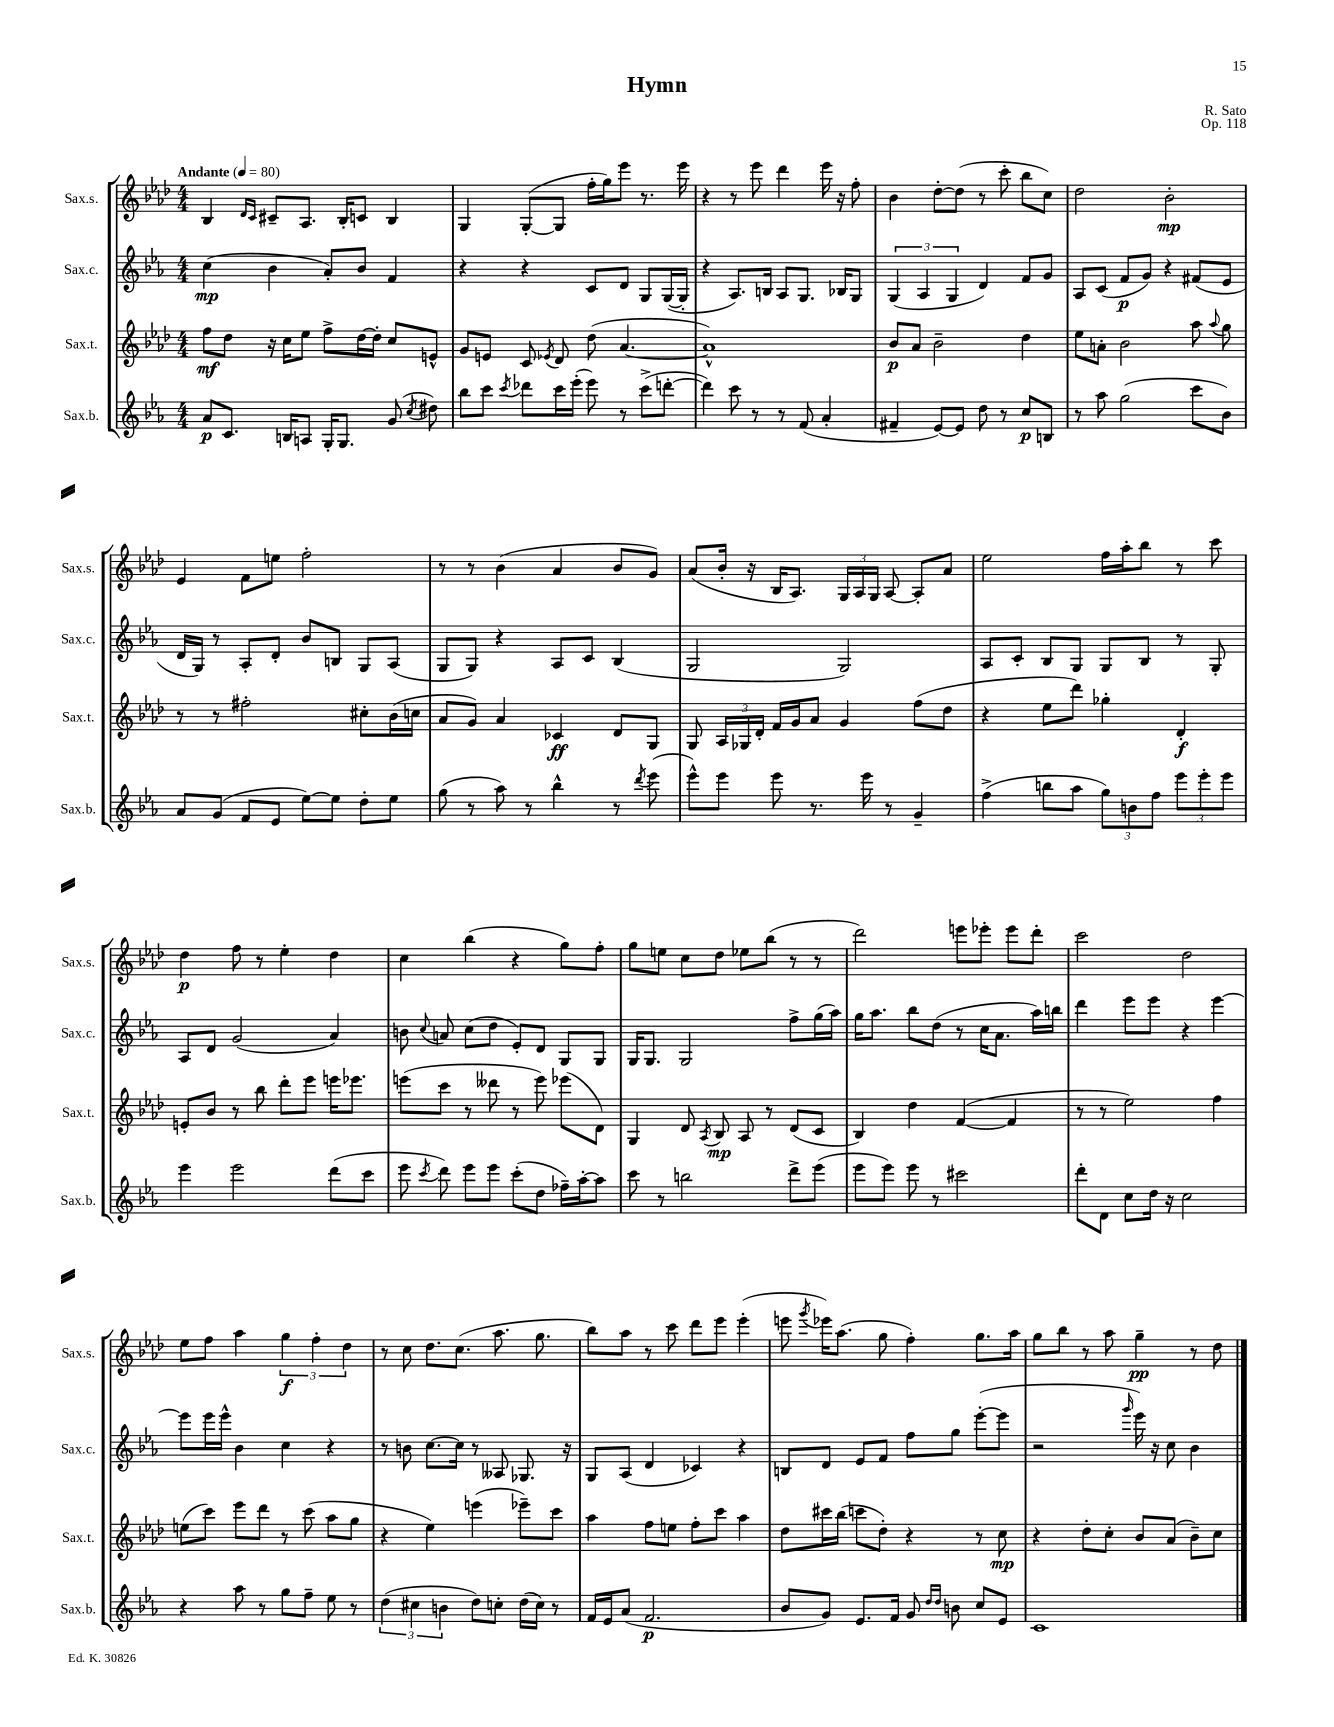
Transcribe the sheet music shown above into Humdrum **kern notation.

**kern	**kern	**kern	**kern
*staff4	*staff3	*staff2	*staff1
*clefG2	*clefG2	*clefG2	*clefG2
*k[b-e-a-]	*k[b-e-a-d-]	*k[b-e-a-]	*k[b-e-a-d-]
*M4/4	*M4/4	*M4/4	*M4/4
*MM80	*MM80	*MM80	*MM80
8a-/L	8ff\L	(4cc\	4B-/
8.c/J	8dd-\J	.	.
.	.	.	16qqd-/LL
.	.	.	16qqc/JJ
.	16r	4b-\	8c#~/L
16B/LK	16cc\LK	.	.
8A/J	8ee-\J	.	8.A-/J
16G'/LK	8ff^\L	8a-'/L)	.
8.G/J	.	.	16B-'/LK
.	[16dd-\L	8b-/J	8c/J
.	16dd-'\]JJ	.	.
(8g/	8cc/L	4f/	4B-/
8qcc/	.	.	.
8dd#\)	8e^^/J	.	.
=	=	=	=
8bb-\L	8g/L	4r	4G/
8ccc\J	8e/J	.	.
8qccc/	.	.	.
8ddd-\L	8c/	4r	([8G'/L
.	8qe-/	.	.
16ccc\L	8d-/	.	8G/]J
(16eee-'\JJ	.	.	.
8eee-\)	(8dd-\	8c/L	16ff'\LL
.	.	.	16gg\J)
8r	[4.a-/	8d/J	8eee-\J
(8ccc^\L	.	8G/L	8.r
[8ddd'\J	.	([16G/L	.
.	.	16G'/]JJ	16eee-\
=	=	=	=
4ddd\])	1a-^^])	4r	4r
8ccc\	.	8.A-/L)	8r
8r	.	.	8eee-\
.	.	16B/Jk	.
8r	.	8A-/L	4ddd-\
(8f/	.	8.G/J	.
4a-'/	.	.	16eee-\
.	.	16B-/LK	16r
.	.	8G/J	8ff'\
=	=	=	=
4f#~/	8b-/L	(6G/	4b-\
.	8a-/J	.	.
.	.	6A-/	.
[8e-/L)	2b-~\	.	[8dd-'\L
.	.	6G/	.
8e-/]J	.	.	(8dd-\]J
8dd\	.	4d/)	8r
8r	.	.	8ccc'\
8cc/L	4dd-\	8f/L	8bb-\L
8B/J	.	8g/J	8cc\J)
=	=	=	=
8r	8ee-\L	8A-/L	2dd-\
8aa-\	8a'\J	(8c/J	.
(2gg\	2b-\	8f/L	.
.	.	8g/J)	.
.	.	4r	2b-'\
8ccc\L	8aa-\	(8f#/L	.
.	8qqaa-/	.	.
8b-\J)	8gg\	8e-/J	.
=	=	=	=
8a-/L	8r	16d/LL	4e-/
.	.	16G/JJ)	.
(8g/J	8r	8r	.
8f/L	2ff#'\	8A-'/L	8f\L
8e-/J	.	8d'/J	8ee\J
[8ee-\L)	.	8b-/L	2ff'\
8ee-\]J	.	8B/J	.
8dd'\L	8cc#'\L	8G/L	.
8ee-\J	(16b-\L	(8A-/J	.
.	16cc\JJ	.	.
=	=	=	=
(8gg\	8a-/L	8G/L	8r
8r	8g/J)	8G/J)	8r
8aa-\)	4a-/	4r	(4b-\
8r	.	.	.
4bb-^^\	4c-/	8A-/L	4a-/
.	.	8c/J	.
8r	8d-/L	(4B-/	8b-/L
8qddd/	.	.	.
(8eee-\	8G/J	.	8g/J)
=	=	=	=
8eee-^^\L)	8G/	2G/	(8a-/L
8eee-\J	24A-/LL	.	16b-'/Jk
.	24G-/	.	.
.	.	.	16r
.	24d-'/JJ	.	.
8eee-\	16f/LL	.	16B-/LK
.	16g/J	.	8.A-/J)
8.r	8a-/J	.	.
.	4g/	2G/)	24G/LL
.	.	.	24A-/
16eee-\	.	.	.
.	.	.	24G/JJ
8r	.	.	[8A-/
4g~/	(8ff\L	.	8A-'/]L
.	8dd-\J	.	8a-/J
=	=	=	=
(4ff^\	4r	8A-/L	2ee-\
.	.	8c'/J	.
8bb\L	8ee-\L	8B-/L	.
8aa-\J	8ddd-\J)	8G/J	.
12gg\L)	4gg-'\	8G/L	16ff\LL
.	.	.	16aa-'\J
12b\	.	.	.
.	.	8B-/J	8bb-\J
12ff\J	.	.	.
12eee-\L	4d-'/	8r	8r
12eee-'\	.	.	.
.	.	8G'/	8ccc\
12eee-\J	.	.	.
=	=	=	=
4eee-\	8e'/L	8A-/L	4dd-\
.	8b-/J	8d/J	.
2eee-\	8r	(2g/	8ff\
.	8bb-\	.	8r
.	8ddd-'\L	.	4ee-'\
.	8eee-\J	.	.
(8ddd\L	16eee\LK	4a-/)	4dd-\
.	8.eee-\J	.	.
8ccc\J	.	.	.
=	=	=	=
8eee-\	(8eee\L	8b\	4cc\
8qccc/	.	8qqcc/	.
8ddd\)	8ccc\J	8a/	.
8eee-\L	8r	(8cc\L	(4bb-\
8eee-\J	8ddd--\	8dd\J	.
(8ccc'\L	8r	8e-'/L)	4r
8dd\J	8eee\)	8d/J	.
16ff-~\LL)	(8eee-\L	8G/L	8gg\L)
[16aa-'\J	.	.	.
8aa-\]J	8d-\J)	8G/J	8ff'\J
=	=	=	=
8ccc\	4G/	16G/LK	8gg\L
.	.	8.G/J	.
8r	.	.	8ee\J
2bb\	8d-/	2G/	8cc\L
.	8qA-/	.	.
.	8B-/	.	8dd-\J
.	8A-/	.	8ee-\L
.	8r	.	(8bb-\J
8ddd^\L	(8d-/L	8ff^\L	8r
(8eee-\J	8c/J	(16gg\L	8r
.	.	16aa-\JJ)	.
=	=	=	=
8eee-\L	4B-/)	16gg\LK	2ddd-\)
.	.	8.aa-\J	.
8eee-\J)	.	.	.
8eee-\	4dd-\	8bb-\L	.
8r	.	(8dd\J	.
2ccc#\	([4f/	8r	8eee\L
.	.	16cc\LK	8eee-'\J
.	.	8.a-\J	.
.	4f/]	.	8eee-\L
.	.	16aa-\LL)	8ddd-'\J
.	.	16bb\JJ	.
=	=	=	=
8ddd'\L	8r	4ddd\	2ccc\
8d\J	8r	.	.
8cc\L	2ee-\)	8eee-\L	.
16dd\Jk	.	8eee-\J	.
16r	.	.	.
2cc\	.	4r	2dd-\
.	4ff\	[4eee-\	.
=	=	=	=
4r	(8ee\L	8eee-\]L	8ee-\L
.	8ccc\J)	16eee-\L	8ff\J
.	.	16eee-^^\JJ	.
8aa-\	8eee-\L	4b-\	4aa-\
8r	8ddd-\J	.	.
8gg\L	8r	4cc\	6gg\
8ff~\J	(8ccc\	.	.
.	.	.	6ff'\
8ee-\	8aa-\L	4r	.
.	.	.	6dd-\
8r	8gg\J	.	.
=	=	=	=
(6dd\	4r	8r	8r
.	.	8b\	8cc\
6cc#\	.	.	.
.	4ee-\)	[8.cc\L	8.dd-\L
6b\	.	.	.
.	.	16cc\]Jk	(8.cc\J
8dd\L)	(4eee\	8r	.
8cc'\J	.	8A--/	8.aa-\
(16dd\LL	8eee-~\L)	8.G-/	.
16cc\JJ)	.	.	8.gg\
8r	8ccc\J	.	.
.	.	16r	.
=	=	=	=
16f/LL	4aa-\	8G/L	8bb-\L)
16e-/J	.	.	.
(8a-/J	.	(8A-/J	8aa-\J
2.f/	8ff\L	4d/	8r
.	8ee\J	.	8ccc\
.	8ff'\L	4c-/)	8ddd-\L
.	8ccc\J	.	8eee-\J
.	4aa-\	4r	(4eee-'\
=	=	=	=
8b-/L	8dd-\L	8B/L	8eee\
.	.	.	8qggg/
8g/J)	16ccc#\L	8d/J	16eee-\LK)
.	(16bb-\JJ	.	(8.aa-\J
8.e-/L	8ccc\L	8e-/L	.
.	8dd-'\J)	8f/J	8gg\
16f/Jk	.	.	.
8g/	4r	8ff\L	4ff'\)
16qqdd/LL	.	.	.
16qqdd/JJ	.	.	.
8b\	.	8gg\J	.
8cc/L	8r	([8eee-'\L	8.gg\L
8e-/J	8cc\	8eee-\]J	.
.	.	.	16aa-\Jk
=	=	=	=
1c	4r	2r	8gg\L
.	.	.	8bb-\J
.	8dd-'\L	.	8r
.	8cc'\J	.	8aa-\
.	.	16qqggg/	.
.	8b-/L	16eee-\)	4gg~\
.	.	16r	.
.	(8a-/J	8cc\	.
.	8b-~\L)	4b-\	8r
.	8cc\J	.	8dd-\
==	==	==	==
*-	*-	*-	*-
